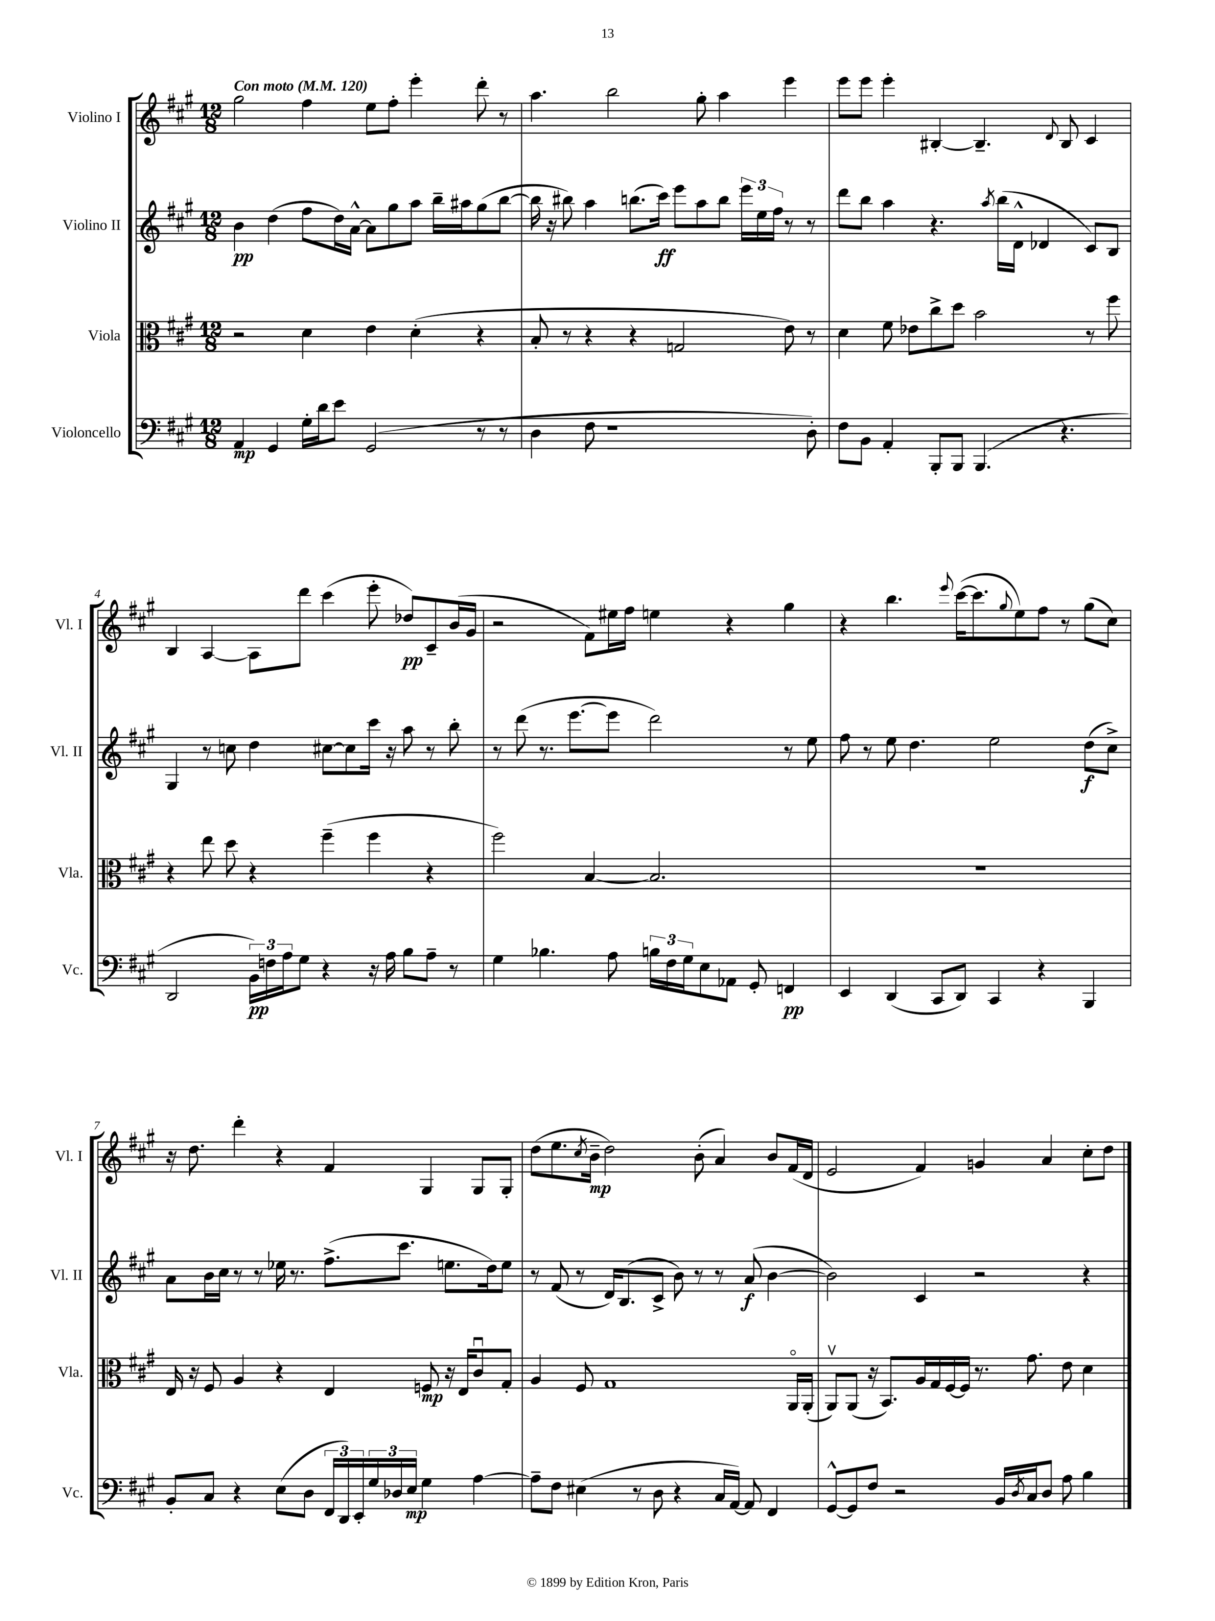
<<
\new StaffGroup <<
\new Staff = "s0" \with { instrumentName = "Violino I" shortInstrumentName = "Vl. I" } {
    \clef treble \key a \major \numericTimeSignature \time 12/8 \tempo "Con moto" 4 = 120
    gis''2 fis''4 e''8 fis''8-. e'''4-. d'''8-. r8 |
    a''4. b''2 gis''8-. a''4 e'''4 |
    e'''8 e'''8 e'''4-. bis4~-. bis4.-- \appoggiatura { d'8 } bis8 cis'4 |
    b4 a4~ a8 d'''8 cis'''4( e'''8-. des''8\pp) cis'8-- b'16( gis'16 |
    r2 fis'8) eis''16 fis''16 e''4 r4 gis''4 |
    r4 b''4. \appoggiatura { e'''8 } cis'''16~( cis'''8. \appoggiatura { gis''8 } e''8) fis''8 r8 gis''8( cis''8) |
    r16 d''8. d'''4-. r4 fis'4 gis4 gis8 gis8-. |
    d''8( e''8. \acciaccatura { cis''8 } b'16--\mp d''2) b'8-.( a'4) b'8 fis'16( d'16 |
    e'2 fis'4) g'4 a'4 cis''8-. d''8 \bar "|." |
}
\new Staff = "s1" \with { instrumentName = "Violino II" shortInstrumentName = "Vl. II" } {
    \clef treble \key a \major \numericTimeSignature \time 12/8
    b'4\pp d''4( fis''8 d''16) a'16~-^ a'8 gis''8 a''8 b''16-- ais''16 gis''8( b''8~ |
    b''16 r16 bis''8) a''4 b''8.( cis'''16\ff) e'''8 a''8 b''8 \tuplet 3/2 { e'''16 e''16 fis''16 } r8 r8 |
    d'''8 b''8 a''4 r4. \acciaccatura { a''8 } b''16( d'16-^ des'4 cis'8) b8 |
    gis4 r8 c''8 d''4 cis''8~ cis''8 cis'''16 r16 a''8 r8 b''8-. |
    r8 d'''8( r8. e'''8.~ e'''8 d'''2) r8 e''8 |
    fis''8 r8 e''8 d''4. e''2 d''8\f( cis''8->) |
    a'8 b'16 cis''16 r8 r8 ees''16 r8. fis''8.->( cis'''8. e''8. d''16) e''8 |
    r8 fis'8( r8 d'16) b8.( cis'8-> b'8) r8 r8 a'8\f( b'4~ |
    b'2) cis'4 r2 r4 \bar "|." |
}
\new Staff = "s2" \with { instrumentName = "Viola" shortInstrumentName = "Vla." } {
    \clef alto \key a \major \numericTimeSignature \time 12/8
    r2 d'4 e'4 d'4-.( r4 |
    b8-. r8 r4 r4 g2 e'8) r8 |
    d'4 fis'8 ees'8 cis''8-> d''8 b'2 r8 fis''8 |
    r4 e''8 d''8 r4 fis''4--( fis''4 r4 |
    fis''2) b4~ b2. |
    R1. |
    e16 r16 fis8 a4 r4 e4 f8\mp r16 e16 cis'8\downbow gis8-. |
    a4 fis8 gis1 a,16\flageolet a,16-.( |
    a,8\upbow) a,8( r16 b,8.) a16 gis16 fis16~ fis16 r8. gis'8. e'8 d'4 \bar "|." |
}
\new Staff = "s3" \with { instrumentName = "Violoncello" shortInstrumentName = "Vc." } {
    \clef bass \key a \major \numericTimeSignature \time 12/8
    a,4\mp gis,4 gis16-. d'16 e'8 gis,2( r8 r8 |
    d4 fis8 r1 d8-.) |
    fis8 b,8 a,4-. b,,8-. b,,8 b,,4.( r4. |
    d,2 \tuplet 3/2 { b,16\pp) f16 a16 } gis8 r4 r16 a16 b8 a8-- r8 |
    gis4 bes4. a8 \tuplet 3/2 { b16 fis16 gis16 } e8 aes,8 gis,8-. f,4\pp |
    e,4 d,4( cis,8 d,8) cis,4 r4 b,,4 |
    b,8-. cis8 r4 e8( d8 \tuplet 3/2 { fis,16 d,16) e,16-. } \tuplet 3/2 { gis16 des16 e16\mp } gis4 a4~ |
    a8-- fis8 eis4( r8 d8 r4 cis16 a,16~) a,8 fis,4 |
    gis,8~-^ gis,8 fis8 r2 b,16 \acciaccatura { d8 } cis16 d8 a8 b4 \bar "|." |
}
>>
>>
